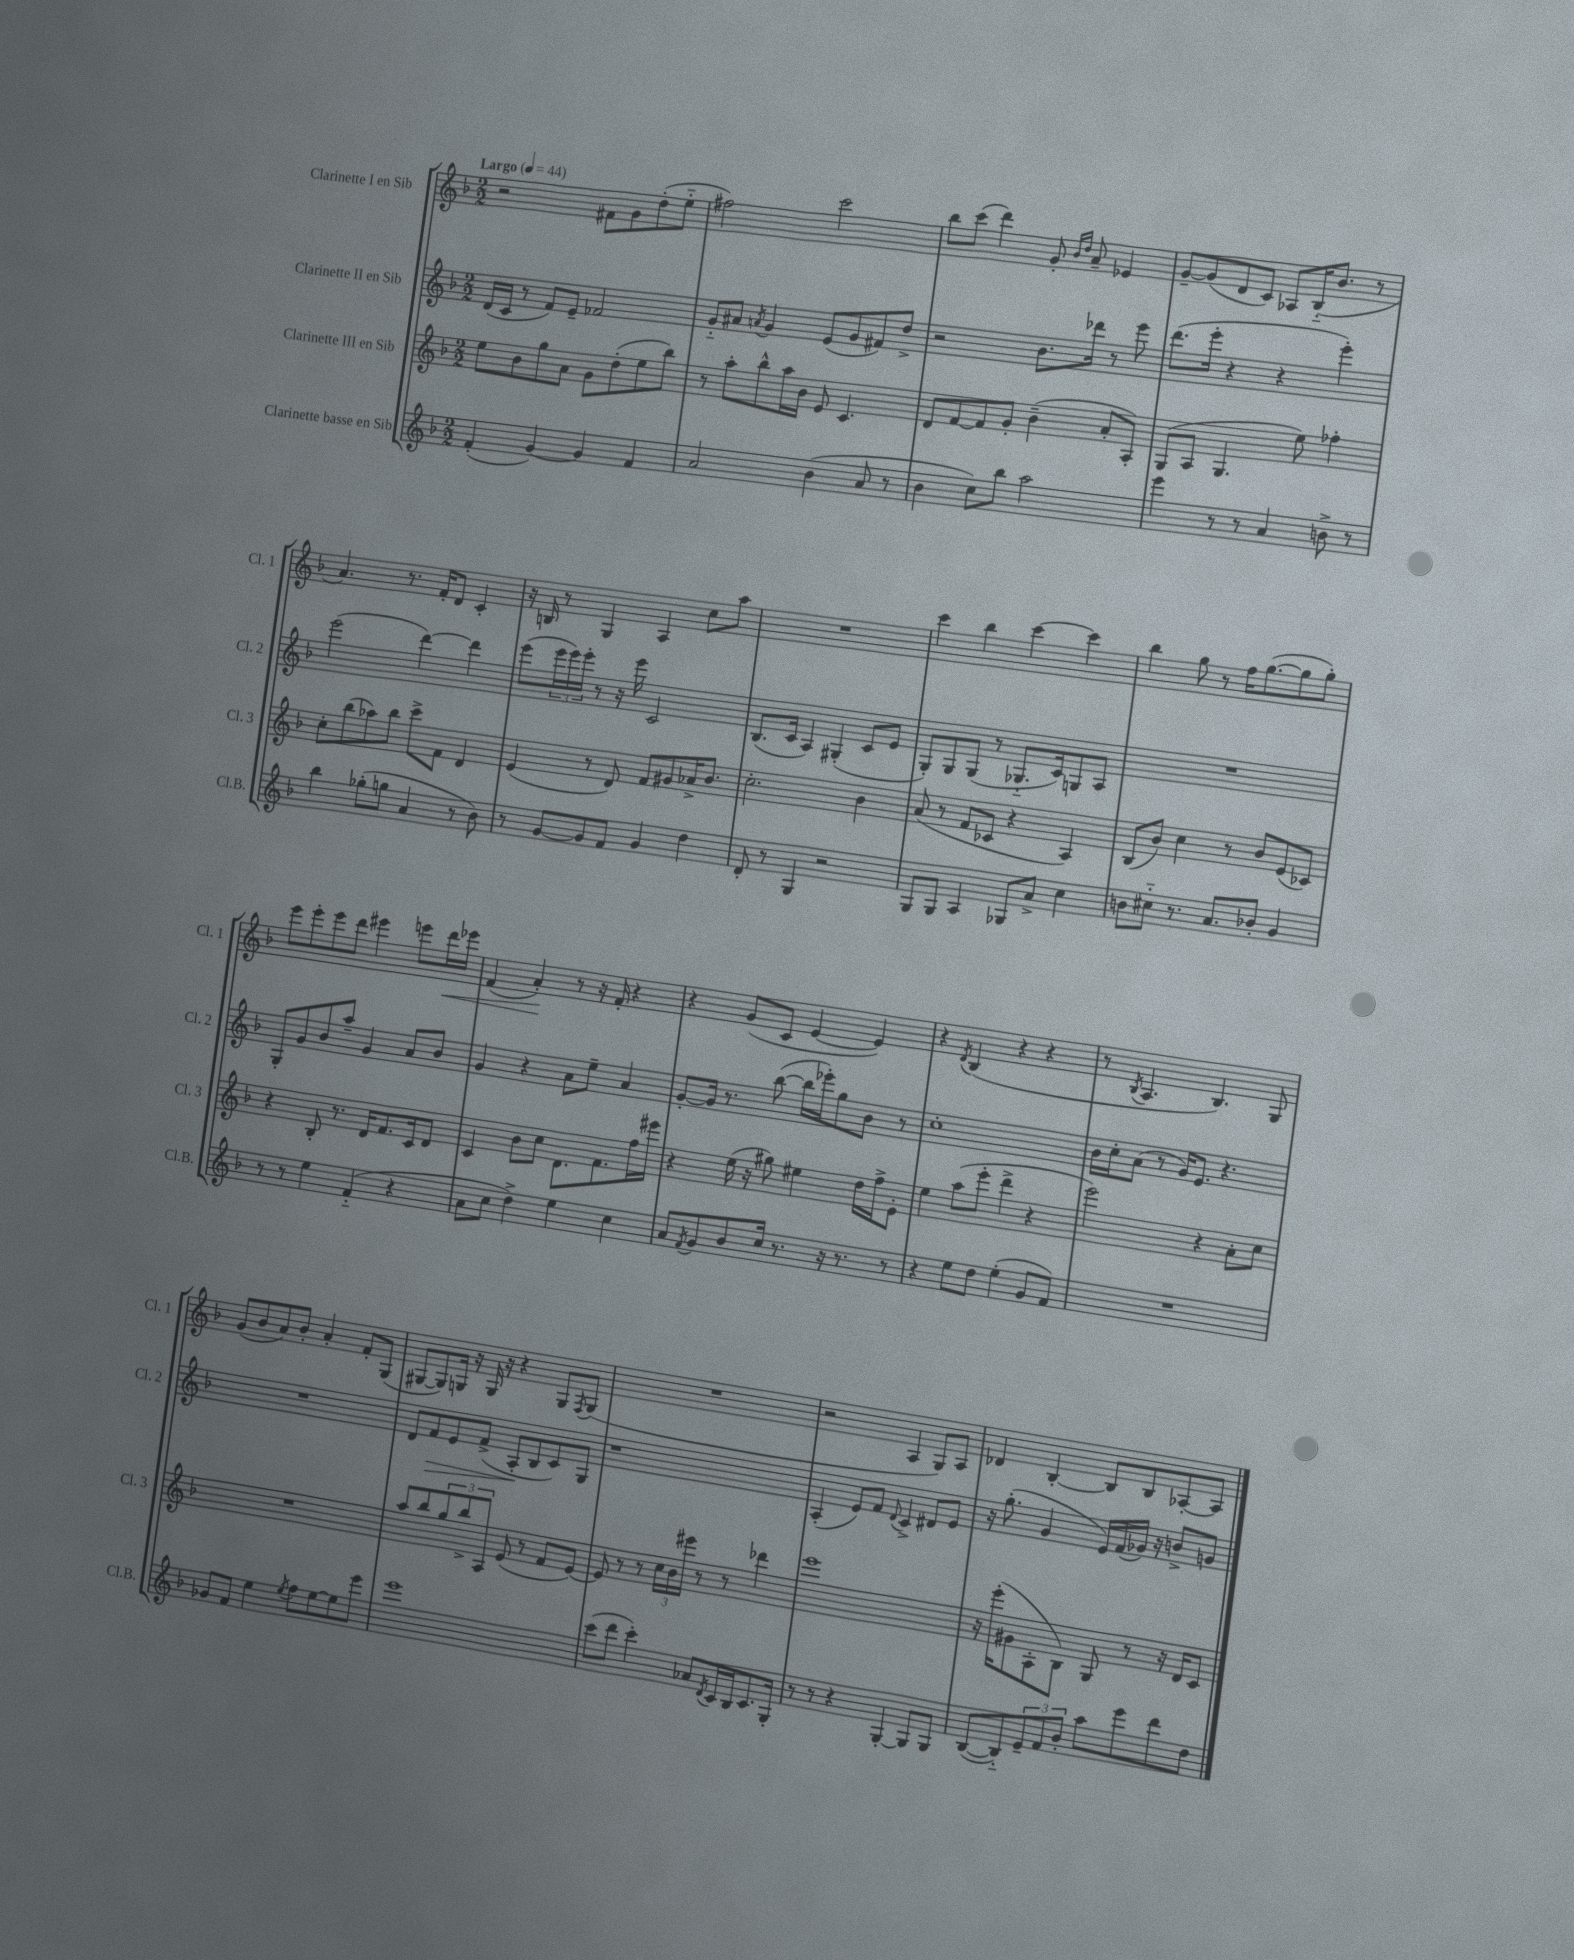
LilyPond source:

<<
\new StaffGroup <<
\new Staff = "s0" \with { instrumentName = "Clarinette I en Sib" shortInstrumentName = "Cl. 1" } {
    \clef treble \key f \major \numericTimeSignature \time 2/2 \tempo "Largo" 4 = 44
    r2 fis'8 g'8 d''8-.( e''8-_ |
    fis''2) c'''2 |
    bes''8 c'''8( d'''4) g'8-. \grace { bes'16 d''16 } a'8-- ees'4 |
    g'8~-- g'8( d'8 c'8) aes8 bes16-_( bes'8. r8 |
    a'4.) r8. f'16-. d'8 c'4-. |
    r16 b16 r8 g4 a4 c''8 a''8 |
    R1 |
    c'''4 bes''4 c'''4~ c'''4 |
    bes''4 g''8 r8 f''16 g''8.~( g''8 g''8-.) |
    e'''8 e'''8-. e'''8 d'''8 eis'''4 e'''8 d'''16\< ees'''16 |
    f'4( a'4-.\!) r8 r16 f'16-. r4 |
    r4 g'8( c'8 e'4~ e'4) |
    r4 \acciaccatura { d'8 } bes4( r4 r4 |
    r8 \acciaccatura { bes8 } a4. bes4.) g8 |
    g'8( bes'8 a'8) bes'8-. a'4-. f'8-. g8( |
    gis8~ gis8) g16 r16 g16 r16 r4 g8 \acciaccatura { f8 } g8( |
    R1 |
    r2 a4 g8) a8 |
    des'4 bes4~-. bes8 bes8 aes8~-. aes8 \bar "|." |
}
\new Staff = "s1" \with { instrumentName = "Clarinette II en Sib" shortInstrumentName = "Cl. 2" } {
    \clef treble \key f \major \numericTimeSignature \time 2/2
    d'16( c'16 r8 f'8) e'8-- fes'2 |
    g'8-_ ais'8 \acciaccatura { a'8 } g'4 e'8( g'8 fis'8) d''8-> |
    r2 bes'8. des'''16 r8 e'''8 |
    d'''8.( e'''16-. r4 r4 e'''4-.) |
    e'''2( d'''4~) d'''4 |
    e'''8( \tuplet 3/2 { e'''16 e'''16) e'''16-. } r8 r16 e'''16 c'2 |
    bes8.( c'16 a4) gis4-.( c'8 e'8 |
    g8-.) g8 g8( r8 ges8.-_ c'16) g8 a8 |
    R1 |
    g8-. g'8 bes'8 a''8-- g'4 a'8 bes'8 |
    g'4 r4 a'8 e''8-- a'4 |
    g'8~-. g'16 r8. bes''8~( bes''16 ees'''16-.) g''8 bes'8 r8 |
    c''1-. |
    bes'16 c''16-. a'8( r8 g'16) e'8. r4. |
    R1 |
    d'8 f'8\> e'8 f'8->( a8-.\! bes8 c'8) g8 |
    r1 |
    a4-.( e'8) f'8 \appoggiatura { d'8 } c'4-> dis'8 e'8 |
    r16 g''8.-.( g'4 e'16) f'16( ges'16) r16 b'8-> g'8 \bar "|." |
}
\new Staff = "s2" \with { instrumentName = "Clarinette III en Sib" shortInstrumentName = "Cl. 3" } {
    \clef treble \key f \major \numericTimeSignature \time 2/2
    e''8 bes'8 g''8 a'8 g'8 d''8-.( e''8 bes''8) |
    r8 a''8-. bes''8-^ a''16 bes'16 e'8 c'4. |
    d'8 f'8~ f'8 g'8-. bes'4--( a'8-. a8-.) |
    g8( a8 g4. e''8) fes''4-. |
    c''8-. bes''8( aes''8) bes''8 c'''8-> f'8 d'4 |
    e'4( r8 d'8) f'8 gis'8 aes'16-> bes'8. |
    c''2.-. bes'4 |
    a'8( r8 f'8 ces'8 r4 a4) |
    bes8( bes'8) c''4 r8 bes'8 e'8( ces'8) |
    r4 bes8-. r8. d'16 f'8. c'16 d'8 |
    c'4 bes'8 c''8 d'8. f'8. f''16 eis'''16 |
    r4 e''16( r16 gis''8) eis''4 d''16 f''16-> e'8-. |
    e''4 a''8( e'''8-. d'''4-> r4 |
    e'''2) r4 a'8-. c''8 |
    R1 |
    a''8 bes''8 \tuplet 3/2 { g''8 bes''8-> a8 } e'8( r8 f'8 e'8~) |
    e'8 r8 r8 \tuplet 3/2 { c''16 bes'16 eis'''16 } r8 r8 des'''4 |
    e'''1 |
    r16 e'''16-.( gis'8 a8-. bes8) g8 r8 r16 d'16 c'8 \bar "|." |
}
\new Staff = "s3" \with { instrumentName = "Clarinette basse en Sib" shortInstrumentName = "Cl.B." } {
    \clef treble \key f \major \numericTimeSignature \time 2/2
    f'4-.( g'4~) g'4 f'4 |
    a'2 bes'4( a'8 r8 |
    bes'4 c''8) bes''8 a''2 |
    e'''4 r8 r8 a'4 b'8-> r8 |
    bes''4 ges''8-.( g''8 a'4 r8 bes'8) |
    r8 g'8~ g'8 f'8 g'4 d''4 |
    d'8-. r8 g4 r2 |
    g8 g8 a4 ges8 a'8-> c''4 |
    b'8 cis''8-_ r8. a'8. bes'8-. g'4 |
    r8 r8 e''4 f'4-_( r4 |
    a'8 c''8 d''4->) e''4 c''4 |
    a'8 \acciaccatura { f'8 } g'8 bes'8 c''16 r8. r16 r8. r8 |
    r4 e''8 d''8 e''4-.( g'8 f'8) |
    R1 |
    ges'8 f'8 e''4 \acciaccatura { e''8 } f''8 e''8~ e''8 e'''8 |
    e'''1 |
    c'''8( d'''8 c'''4-.) aes'8 \acciaccatura { d'8 } c'16 bes16 c'8. g16-. |
    r8 r8 r4 g4~-. g8 g8 |
    bes8~( bes8-_) \tuplet 3/2 { e'8-- f'8 bes'8-. } a''8 e'''8 d'''8 d''8 \bar "|." |
}
>>
>>
\layout { \context { \Score \remove "Bar_number_engraver" } }
